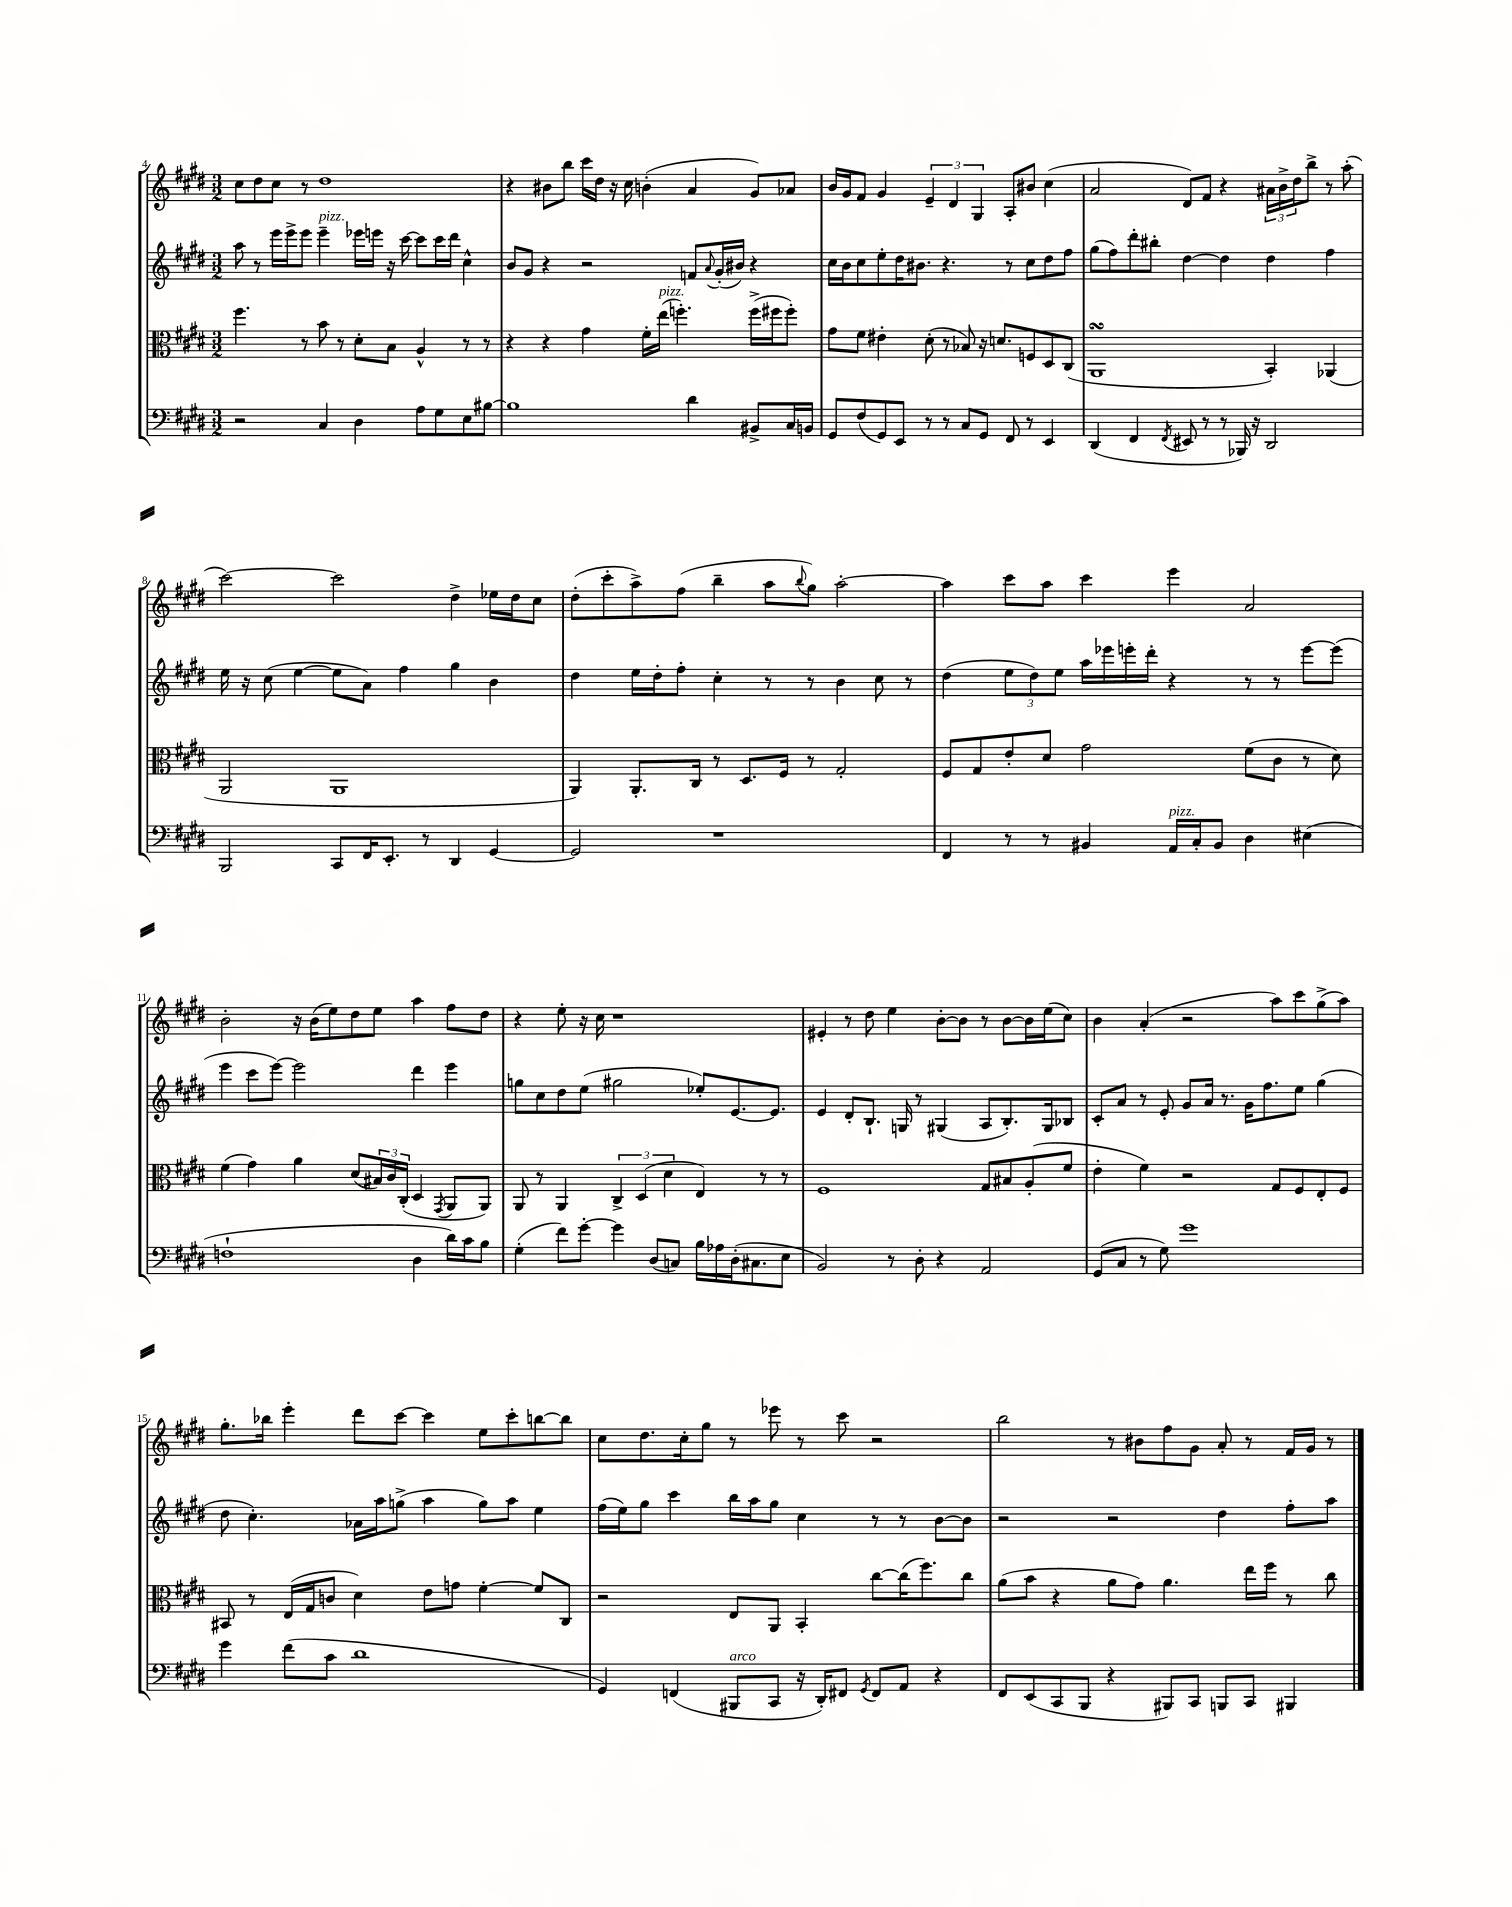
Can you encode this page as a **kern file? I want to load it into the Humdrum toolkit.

**kern	**kern	**kern	**kern
*staff4	*staff3	*staff2	*staff1
*clefF4	*clefC3	*clefG2	*clefG2
*k[f#c#g#d#]	*k[f#c#g#d#]	*k[f#c#g#d#]	*k[f#c#g#d#]
*M3/2	*M3/2	*M3/2	*M3/2
2r	4.ff#	8aa	8cc#
.	.	8r	8dd#
.	.	16eee	8cc#
.	.	16eee^	.
.	8r	8eee	8r
4C#	8b	4eee~	1dd#
.	8r	.	.
4D#	8d#'	16eee-	.
.	.	16eee	.
.	8B	16r	.
.	.	[16ccc#	.
8A	4A^^	8ccc#]	.
8G#	.	16ccc#	.
.	.	16ddd#	.
8E	8r	4cc#^^	.
[8B#	8r	.	.
=	=	=	=
1B#]	4r	8b	4r
.	.	8g#	.
.	4r	4r	8b#
.	.	.	8bb
.	4g#	2r	16ccc#
.	.	.	16dd#
.	.	.	16r
.	.	.	16cc#
.	16f#'	.	(4b'
.	(16ee	.	.
.	4.ff')	.	.
4d#	.	8f	4a
.	.	8qqa	.
.	.	(16g#'	.
.	.	16b#)	.
8BB#^	(16ff^	4r	8g#)
.	16ff#	.	.
16C#	8ff#')	.	8a-
16BB	.	.	.
=	=	=	=
8GG#	8g#	16cc#	16b
.	.	16b	16g#
(8F#	8f#	8cc#	8f#
8GG#)	4e#'	8ee'	4g#
8EE	.	16dd#	.
.	.	8.b#	.
8r	(8d#'	.	6e~
8r	8r	4.r	.
.	.	.	6d#
8C#	8B-)	.	.
.	.	.	6G#
8GG#	16r	.	.
.	8.d	.	.
8FF#	.	8r	8A'
8r	8F	8cc#	8b#
4EE	8D#	8dd#	(4cc#
.	(8C#	8ff#	.
=	=	=	=
(4DD#	1AA	(8gg#	2a
.	.	8ff#)	.
4FF#	.	8ddd#'	.
.	.	8bb#'	.
8qFF#	.	.	.
8EE#	.	[4dd#	8d#)
8r	.	.	8f#
8r	.	4dd#]	4r
16BBB-)	.	.	.
16r	.	.	.
2DD#	4BB')	4dd#	24a#
.	.	.	24b^
.	.	.	24dd#
.	.	.	8bb^
.	(4AA-	4ff#	8r
.	.	.	(8aa'
=	=	=	=
2BBB	2AA	16ee	[2ccc#)
.	.	16r	.
.	.	(8cc#	.
.	.	[4ee	.
8CC#	1AA	8ee]	2ccc#]
16FF#	.	8a)	.
8.EE'	.	.	.
.	.	4ff#	.
8r	.	.	.
4DD#	.	4gg#	4dd#^
[4GG#	.	4b	16ee-
.	.	.	16dd#
.	.	.	8cc#
=	=	=	=
2GG#]	4AA)	4dd#	(8dd#'
.	.	.	8ccc#'
.	8.AA'	16ee	8aa^)
.	.	16dd#'	.
.	.	8ff#'	(8ff#
.	16C#	.	.
1r	8r	4cc#'	4bb~
.	8.D#	.	.
.	.	8r	8aa
.	16F#	.	.
.	.	.	8qqbb
.	8r	8r	8gg#)
.	2G#'	4b	[2aa'
.	.	8cc#	.
.	.	8r	.
=	=	=	=
4FF#	8F#	(4dd#	4aa]
.	8G#	.	.
8r	8e'	12ee	8ccc#
.	.	12dd#)	.
8r	8d#	.	8aa
.	.	12ee	.
4BB#	2g#	16aa	4ccc#
.	.	16eee-	.
.	.	16eee'	.
.	.	16ddd#'	.
16AA	.	4r	4eee
16C#'	.	.	.
8BB#	.	.	.
4D#	(8f#	8r	2a
.	8c#	8r	.
(4E#	8r	[8eee	.
.	8d#)	(8eee]	.
=	=	=	=
1F`	(4f#	4eee	2b'
.	4g#)	8ccc#	.
.	.	[8eee)	.
.	4a	2eee]	16r
.	.	.	(16b
.	.	.	8ee)
.	(8d#	.	8dd#
.	24B#)	.	8ee
.	24c#	.	.
.	(24C#'	.	.
4D#	4D#	4ddd#	4aa
.	8qGG#	.	.
16d#)	8AA	4eee	8ff#
16c#	.	.	.
8B	8AA)	.	8dd#
=	=	=	=
(4G#'	8AA	8gg	4r
.	8r	8cc#	.
8f#)	4AA	8dd#	8ee'
[8g#'	.	(8ee	16r
.	.	.	16cc#
4g#]	6C#^	2gg#	1r
.	(6D#	.	.
(8D#	.	.	.
.	6d#	.	.
8C)	.	.	.
16B	4E)	8ee-')	.
16A-	.	.	.
(16D#'	.	[8.e	.
8.C#	.	.	.
.	8r	.	.
.	.	8.e]	.
8E	8r	.	.
=	=	=	=
2BB)	1F#	4e	4e#'
.	.	8d#'	8r
.	.	8.B`	8dd#
8r	.	.	4ee
.	.	16G	.
8D#'	.	8r	.
4r	.	(4G#	[8b'
.	.	.	8b]
2AA	8G#	8A	8r
.	8B#	8.B')	[8b
.	(8A'	.	16b]
.	.	16G#	(16ee
.	8f#	8B-	8cc#)
=	=	=	=
(8GG#	4e'	8c#'	4b
8C#	.	8a	.
8r	4f#)	8r	(4a'
8G#)	.	8e'	.
1g#	2r	8g#	2r
.	.	16a	.
.	.	8.r	.
.	.	16g#	.
.	.	8.ff#	.
.	8G#	.	8aa)
.	8F#	8ee	8ccc#
.	8E'	(4gg#	(8gg#^
.	8F#	.	8aa)
=	=	=	=
4g#	8BB#	8dd#	8.gg#'
.	8r	4.cc#')	.
.	.	.	16bb-
(8f#	(16E	.	4eee'
.	16G#	.	.
8c#	8c	.	.
1d#	4d#)	16a-	8ddd#
.	.	16aa	.
.	.	(8gg^	[8ccc#
.	8e	4aa	4ccc#]
.	8g	.	.
.	[4f#'	8gg)	8ee
.	.	8aa	8ccc#'
.	8f#]	4ee	[8bb
.	8C#	.	8bb]
=	=	=	=
4GG#)	2r	(16ff#	8cc#
.	.	16ee)	.
.	.	8gg#	8.dd#
(4FF	.	4ccc#	.
.	.	.	16cc#'
.	.	.	8gg#
8BBB#	8E	16bb	8r
.	.	16aa	.
8CC#	8AA	8gg#	8eee-
16r	4BB'	4cc#	8r
16DD#')	.	.	.
8FF#	.	.	8ccc#
8qGG#	.	.	.
8FF#	[8cc#	8r	2r
8AA	(16cc#]	8r	.
.	8.ff#)	.	.
4r	.	[8b	.
.	8cc#	8b]	.
=	=	=	=
8FF#	(8a	2r	2bb
(8EE	8b	.	.
8CC#	4r	.	.
8BBB	.	.	.
4r	8a	2r	8r
.	8g#)	.	8b#
8BBB#)	4.a	.	8ff#
8CC#	.	.	8g#
8BBB	.	4dd#	8a'
8CC#	16ee	.	8r
.	16ff#	.	.
4BBB#	8r	8ff#'	16f#
.	.	.	16g#
.	8cc#	8aa	8r
==	==	==	==
*-	*-	*-	*-
